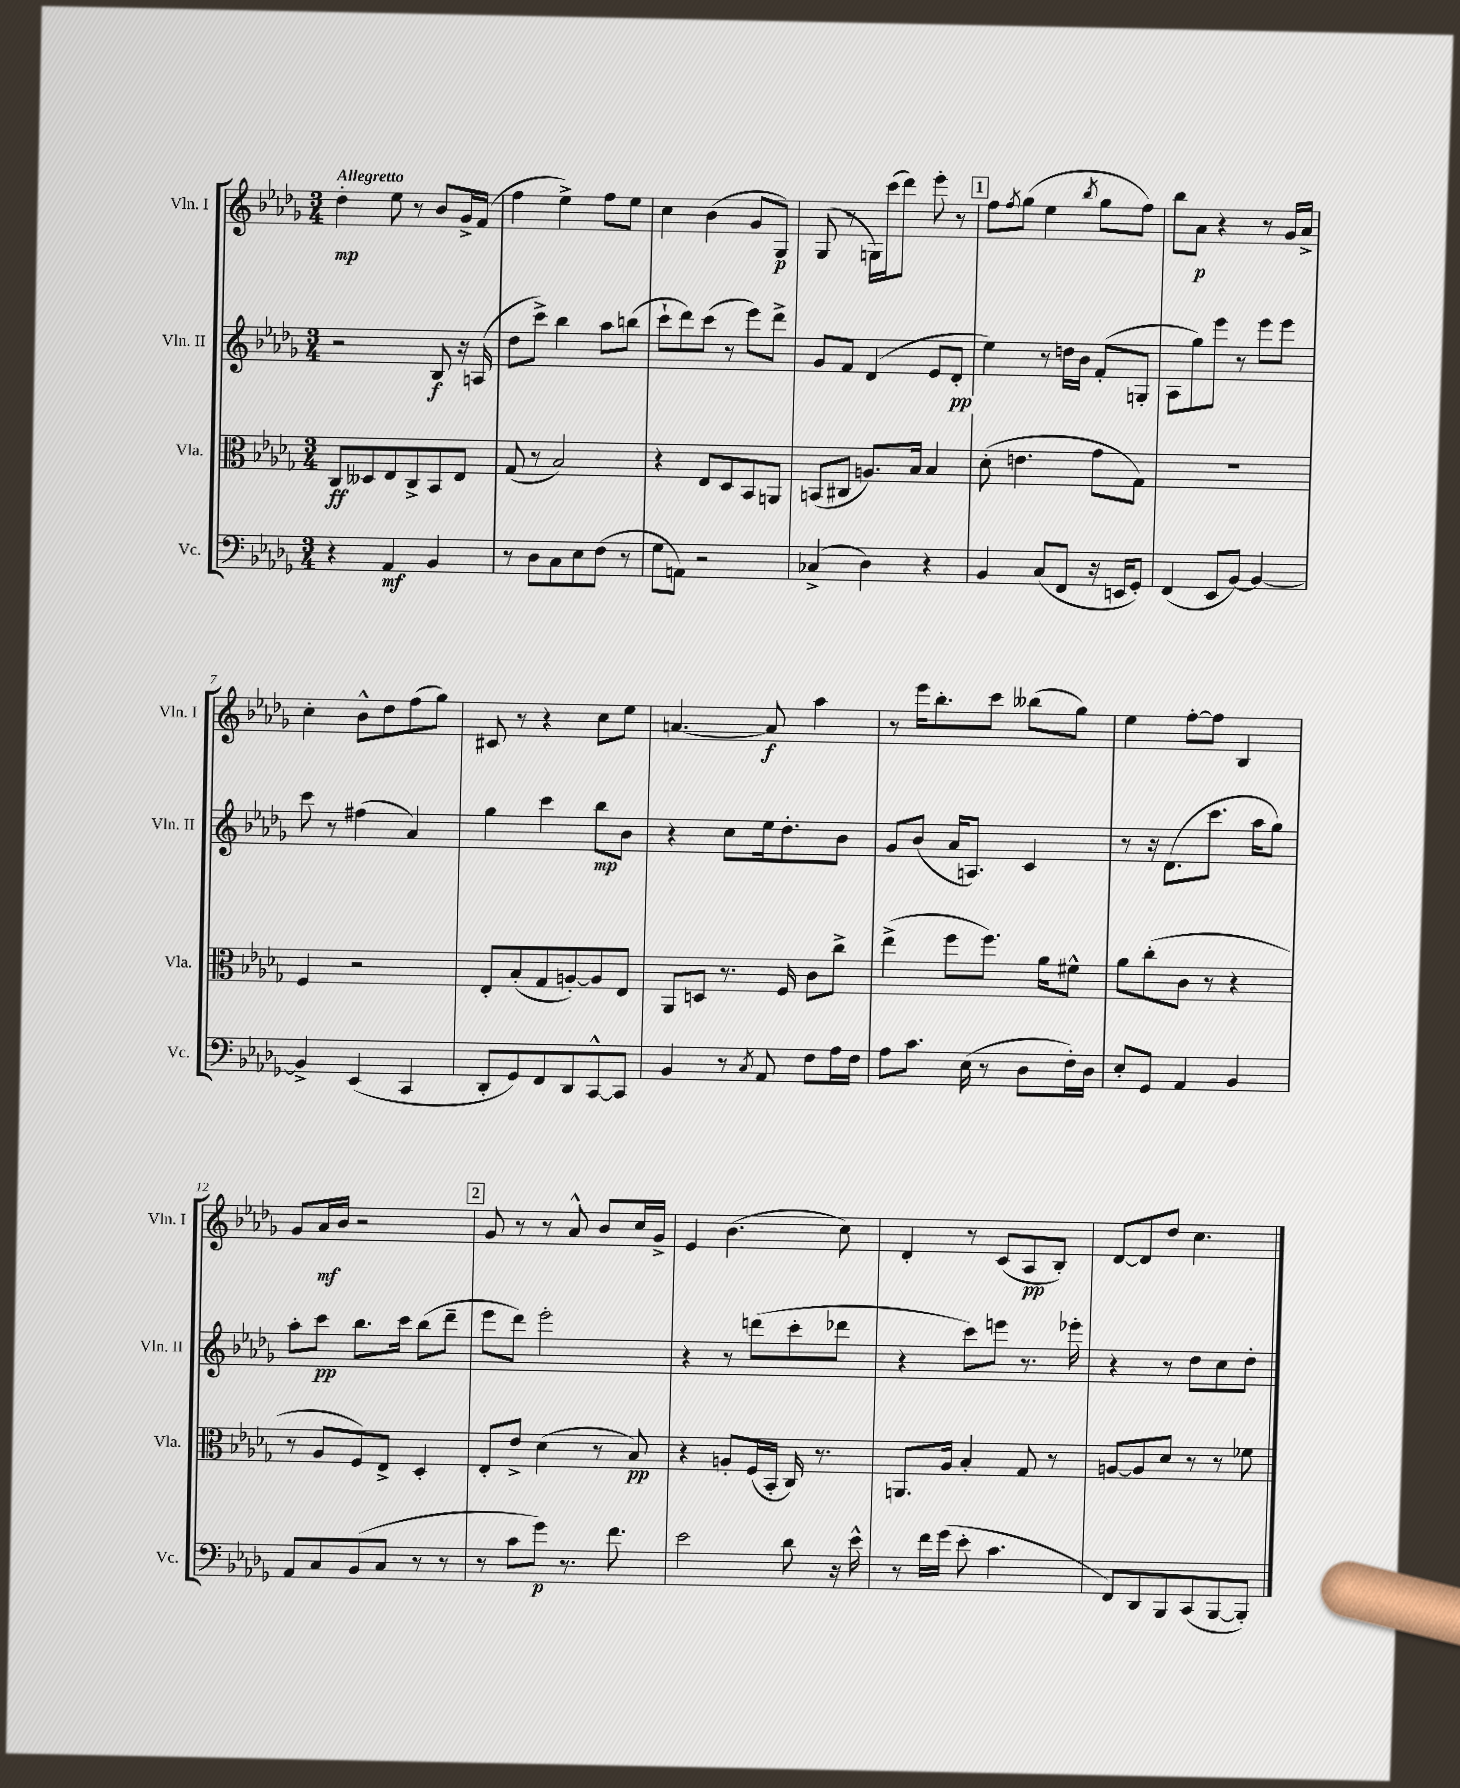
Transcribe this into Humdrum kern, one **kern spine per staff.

**kern	**dynam	**kern	**dynam	**kern	**dynam	**kern	**dynam
*part4	*part4	*part3	*part3	*part2	*part2	*part1	*part1
*staff4	*staff4	*staff3	*staff3	*staff2	*staff2	*staff1	*staff1
*I"Vc.	*	*I"Vla.	*	*I"Vln. II	*	*I"Vln. I	*
*I'Vc.	*	*I'Vla.	*	*I'Vln. II	*	*I'Vln. I	*
*clefF4	*	*clefC3	*	*clefG2	*	*clefG2	*
*k[b-e-a-d-g-]	*	*k[b-e-a-d-g-]	*	*k[b-e-a-d-g-]	*	*k[b-e-a-d-g-]	*
*M3/4	*	*M3/4	*	*M3/4	*	*M3/4	*
=1	=1	=1	=1	=1	=1	=1	=1
!	!	!	!	!	!	!LO:TX:a:B:t=Allegretto	!
4r	.	8C/L	ff	2r	.	4dd-'\	mp
.	.	8D--X/	.	.	.	.	.
4AA-/	mf	8E-/	.	.	.	8ee-\	.
.	.	8C^/	.	.	.	8r	.
4BB-/	.	8BB-/	.	8B-/	f	8b-/L	.
.	.	8E-/J	.	16r	.	16g-^/L	.
.	.	.	.	(16An/	.	(16f/JJ	.
=2	=2	=2	=2	=2	=2	=2	=2
8r	.	(8G-/	.	8dd-\L	.	4ff\	.
8D-\L	.	8r	.	8ccc^\J)	.	.	.
8C\	.	2B-/)	.	4bb-\	.	4ee-^\)	.
8E-\	.	.	.	.	.	.	.
(8F\J	.	.	.	8aa-\L	.	8ff\L	.
8r	.	.	.	(8bbn\J	.	8ee-\J	.
=3	=3	=3	=3	=3	=3	=3	=3
8G-\L	.	4r	.	8ccc`\L	.	4cc\	.
8AAn\J)	.	.	.	8ddd-\)	.	.	.
2r	.	8E-/L	.	(8ccc\J	.	(4b-\	.
.	.	8D-/	.	8r	.	.	.
.	.	8BB-/	.	8eee-\L)	.	8g-/L	.
.	.	8AAn/J	.	8ddd-^\J	.	8G-/J)	p
=4	=4	=4	=4	=4	=4	=4	=4
(4C-X^/	.	(8BBn/L	.	8g-/L	.	(8G-/	.
.	.	8C#X/J	.	8f/J	.	8r	.
4D-\)	.	8.An/L)	.	(4d-/	.	16Gn\LL)	.
.	.	.	.	.	.	(16ccc\J	.
.	.	.	.	.	.	8ddd-\J)	.
.	.	16B-/Jk	.	.	.	.	.
4r	.	4B-/	.	8e-/L	.	8eee-'\	.
.	.	.	.	8d-'/J	pp	8r	.
!!LO:REH:place=s1:t=1
=5	=5	=5	=5	=5	=5	=5	=5
4BB-/	.	(8d-'\	.	4ee-\)	.	8ff\L	.
.	.	.	.	.	.	8qff/	.
.	.	4.en\	.	.	.	(8gg-\J	.
(8C/L	.	.	.	8r	.	4ee-\	.
8FF/J	.	.	.	16ddn\LL	.	.	.
.	.	.	.	16b-\JJ	.	.	.
.	.	.	.	.	.	8qbb-/	.
16r	.	8g-\L	.	(8f'/L	.	8gg-\L	.
16EEn/KL	.	.	.	.	.	.	.
8GG-'/J)	.	8G-\J)	.	8Gn'/J	.	8ff\J)	.
=6	=6	=6	=6	=6	=6	=6	=6
(4FF/	.	2.r	.	8A-\L	.	8bb-\L	.
.	.	.	.	8gg-\)	.	8a-\J	p
8EE-/L	.	.	.	8eee-\J	.	4r	.
[8BB-/J)	.	.	.	8r	.	.	.
4BB-/_	.	.	.	8eee-\L	.	8r	.
.	.	.	.	8eee-\J	.	16g-/LL	.
.	.	.	.	.	.	16a-^/JJ	.
!!LO:LB:g=z
=7	=7	=7	=7	=7	=7	=7	=7
4BB-^/]	.	4F/	.	8ccc\	.	4cc'\	.
.	.	.	.	8r	.	.	.
(4EE-/	.	2r	.	(4ff#X\	.	8b-^^\L	.
.	.	.	.	.	.	8dd-\	.
4CC/	.	.	.	4a-/)	.	(8ff\	.
.	.	.	.	.	.	8gg-\J)	.
=8	=8	=8	=8	=8	=8	=8	=8
8DD-'/L	.	8E-'/L	.	4gg-\	.	8c#X/	.
8GG-/)	.	(8B-'/	.	.	.	8r	.
8FF/	.	8G-/	.	4ccc\	.	4r	.
8DD-/	.	[8An'/)	.	.	.	.	.
[8CC^^/	.	8A/]	.	8bb-\L	mp	8cc\L	.
8CC/J]	.	8E-/J	.	8b-\J	.	8ee-\J	.
=9	=9	=9	=9	=9	=9	=9	=9
4BB-/	.	8AA-/L	.	4r	.	[4.an/	.
.	.	8Dn/J	.	.	.	.	.
8r	.	8.r	.	8cc\L	.	.	.
8qC/	.	.	.	.	.	.	.
8AA-/	.	.	.	16ee-\k	.	8a/]	f
.	.	16F/	.	8.dd-'\	.	.	.
8F\L	.	8c\L	.	.	.	4aa-\	.
16A-\L	.	8cc^\J	.	8b-\J	.	.	.
16F\JJ	.	.	.	.	.	.	.
=10	=10	=10	=10	=10	=10	=10	=10
8A-\L	.	(4ee-^\	.	8g-/L	.	8r	.
8.c\J	.	.	.	(8b-/J	.	16eee-\KL	.
.	.	.	.	.	.	8.bb-'\	.
.	.	8ff\L	.	16a-/KL	.	.	.
(16E-\	.	.	.	8.An/J)	.	.	.
8r	.	8.ff\J)	.	.	.	8ccc\J	.
8D-\L	.	.	.	4c/	.	(8bb--X\L	.
.	.	16a-\KL	.	.	.	.	.
16F'\L)	.	8f#X^^\J	.	.	.	8gg-\J)	.
16D-\JJ	.	.	.	.	.	.	.
=11	=11	=11	=11	=11	=11	=11	=11
8E-'/L	.	8a-\L	.	8r	.	4ee-\	.
8GG-/J	.	(8cc'\	.	16r	.	.	.
.	.	.	.	(8.d-\L	.	.	.
4AA-/	.	8c\J	.	.	.	[8ff'\L	.
.	.	8r	.	8.ccc\J	.	8ff\J]	.
4BB-/	.	4r	.	.	.	4B-/	.
.	.	.	.	16aa-\KL	.	.	.
.	.	.	.	8gg-\J)	.	.	.
!!LO:LB:g=z
=12	=12	=12	=12	=12	=12	=12	=12
8AA-/L	.	8r	.	8aa-'\L	.	8g-/L	.
8C/	.	8A-/L	.	8ccc\J	pp	16a-/L	mf
.	.	.	.	.	.	16b-/JJ	.
(8BB-/	.	8F/)	.	8.bb-\L	.	2r	.
8C/J	.	8E-^/J	.	.	.	.	.
.	.	.	.	16ccc\Jk	.	.	.
8r	.	4D-'/	.	(8bb-\L	.	.	.
8r	.	.	.	8ddd-~\J	.	.	.
!!LO:REH:place=s1:t=2
=13	=13	=13	=13	=13	=13	=13	=13
8r	.	8E-'/L	.	8eee-\L	.	8g-/	.
8c\L	.	8e-^/J	.	8ddd-\J)	.	8r	.
8g-\J)	p	(4d-\	.	2eee-'\	.	8r	.
8.r	.	.	.	.	.	8a-^^/	.
.	.	8r	.	.	.	8b-/L	.
8.f\	.	.	.	.	.	.	.
.	.	8B-/)	pp	.	.	16cc/L	.
.	.	.	.	.	.	16g-^/JJ	.
=14	=14	=14	=14	=14	=14	=14	=14
2e-\	.	4r	.	4r	.	4e-/	.
.	.	8An'/L	.	8r	.	(4.b-\	.
.	.	(16F/L	.	(8dddn\L	.	.	.
.	.	16BB-'/JJ	.	.	.	.	.
8d-\	.	16C/)	.	8ccc'\	.	.	.
.	.	8.r	.	.	.	.	.
16r	.	.	.	8ddd-X\J	.	8cc\)	.
16e-^^\	.	.	.	.	.	.	.
=15	=15	=15	=15	=15	=15	=15	=15
8r	.	8.AAn/L	.	4r	.	4d-'/	.
16f\LL	.	.	.	.	.	.	.
(16g-\JJ	.	16A-/Jk	.	.	.	.	.
8e-'\	.	4B-'/	.	8ccc\L)	.	8r	.
4.c\	.	.	.	8eeen\J	.	(8c/L	.
.	.	8G-/	.	8.r	.	8A-/	pp
.	.	8r	.	.	.	8B-'/J)	.
.	.	.	.	16eee-X'\	.	.	.
=16	=16	=16	=16	=16	=16	=16	=16
8FF/L)	.	[8An/L	.	4r	.	[8d-/L	.
8DD-/	.	8A/]	.	.	.	8d-/]	.
8BBB-/	.	8d-/J	.	8r	.	8dd-/J	.
(8CC/	.	8r	.	8dd-\L	.	4.cc\	.
[8BBB-/	.	8r	.	8cc\	.	.	.
8BBB-'/J])	.	8f-X\	.	8dd-'\J	.	.	.
==	==	==	==	==	==	==	==
*-	*-	*-	*-	*-	*-	*-	*-
